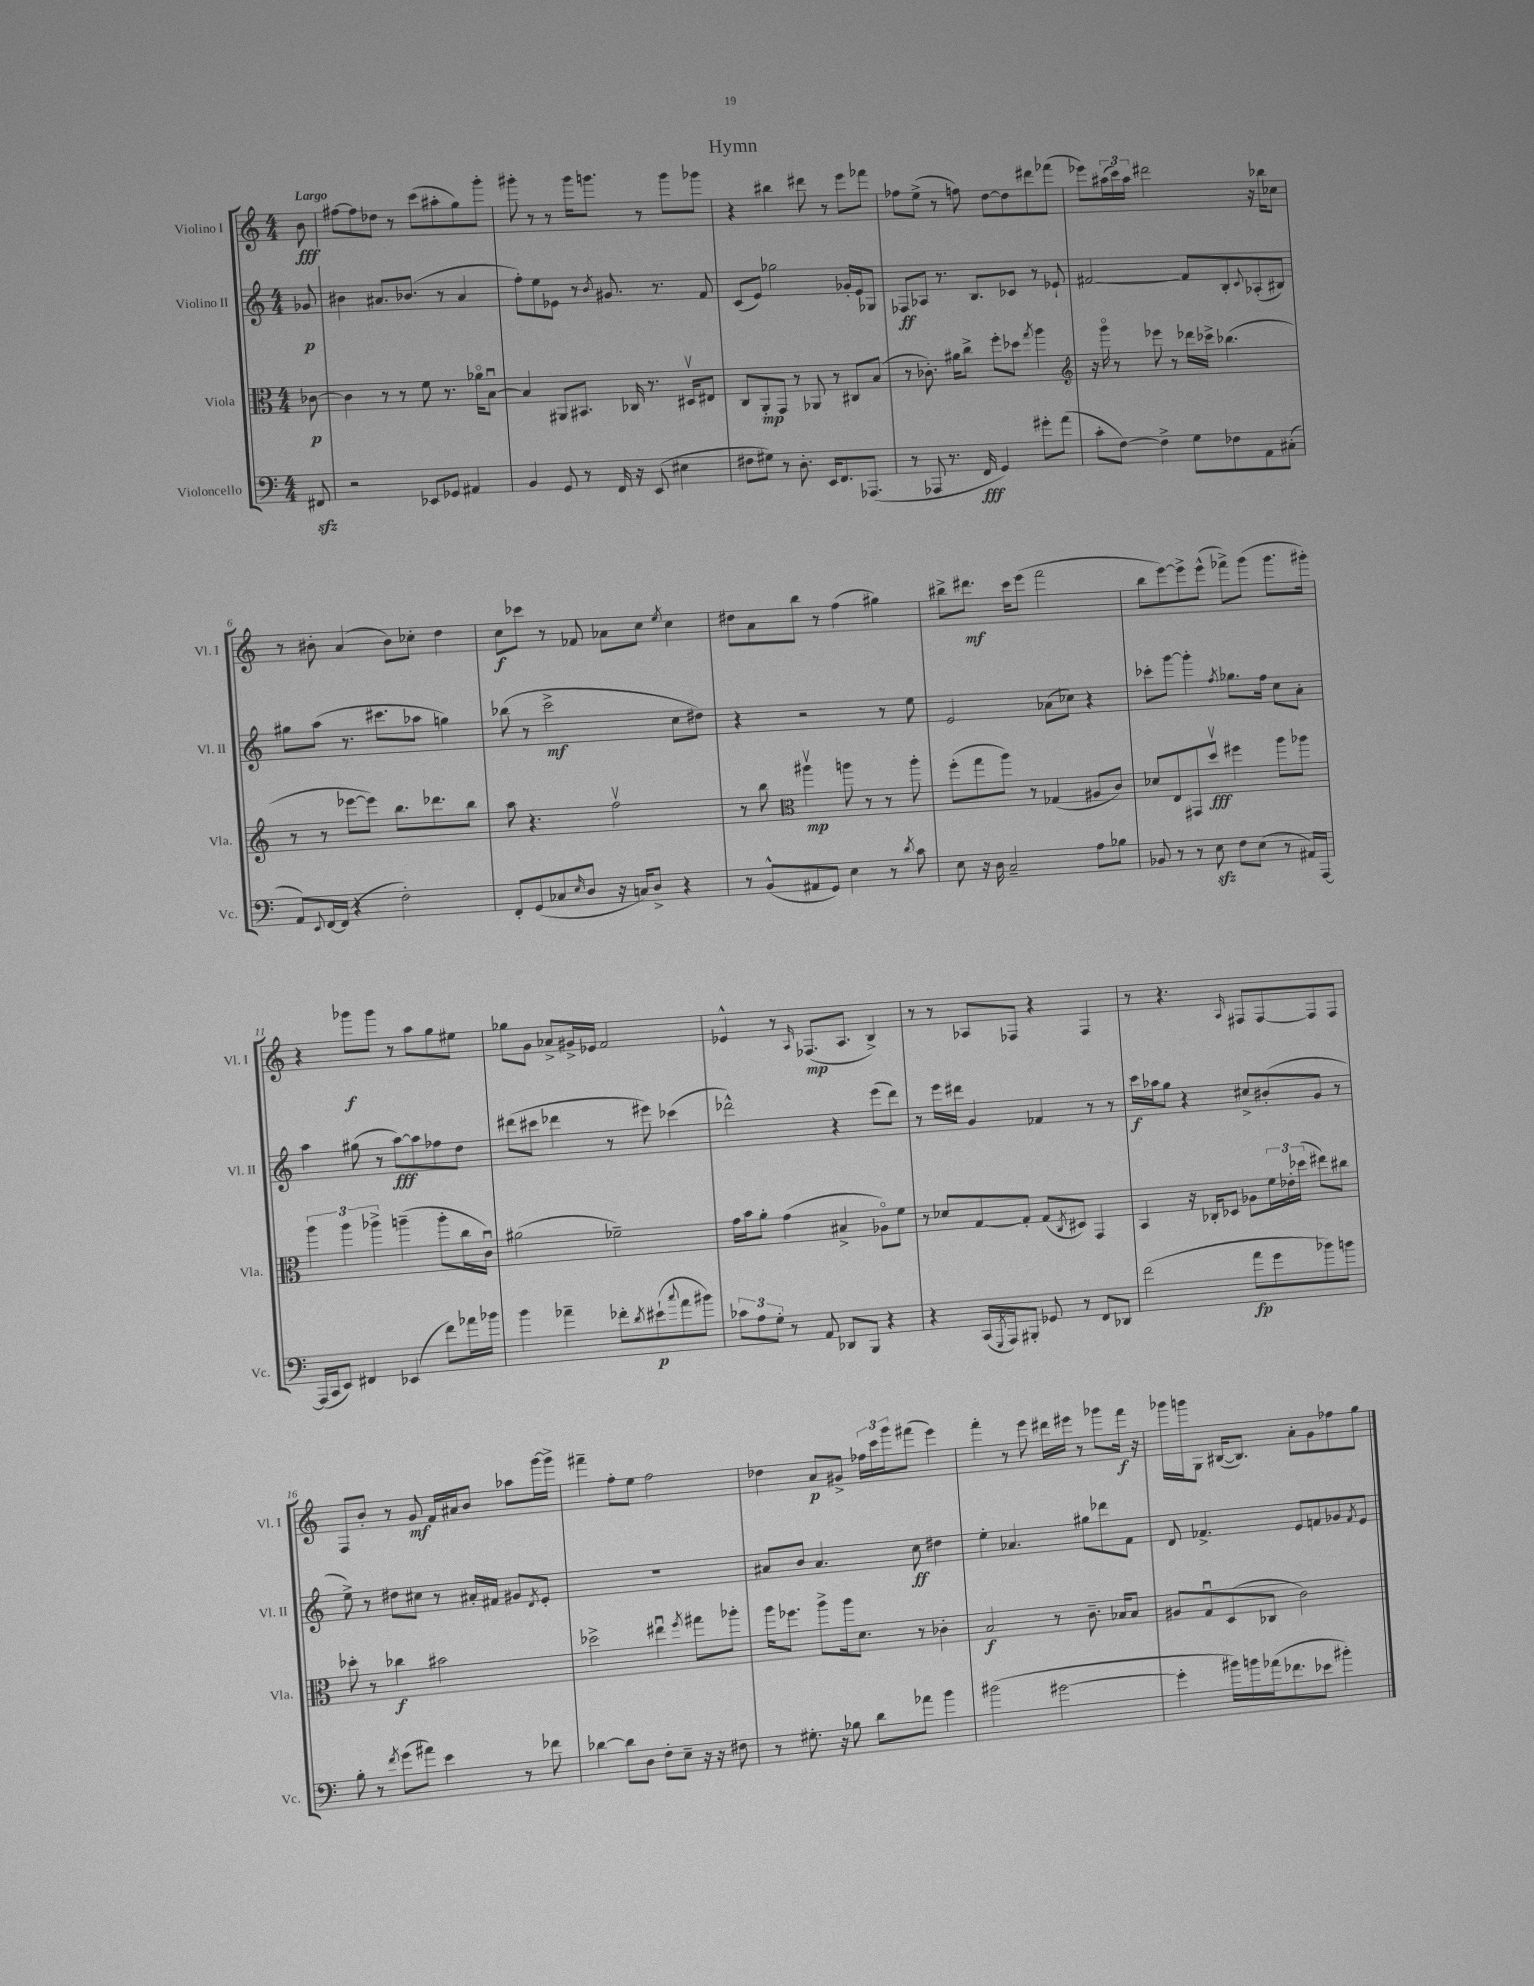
\header { title = "Hymn" }
<<
\new StaffGroup <<
\new Staff = "s0" \with { instrumentName = "Violino I" shortInstrumentName = "Vl. I" } {
    \clef treble \key c \major \numericTimeSignature \time 4/4 \partial 8 \tempo "Largo"
    b'8\fff |
    fis''8~ fis''8 des''8 r8 c'''8( ais''8-. g''8) g'''8-. |
    gis'''8-. r8 r8 gis'''16 g'''8. r8 g'''8 ges'''8 |
    r4 bis''4 dis'''8 r8 e'''8 fes'''8 |
    fes''8 e''8->( r8 f''8) d''8~ d''8 dis'''8 fes'''8( |
    ees'''8) \tuplet 3/2 { ais''16( c'''16) ais''16 } dis'''2 r16 bes''16 ces''8 |
    r8 bis'8-. a'4( bis'8) ces''8-. d''4 |
    c''8\f ces'''8 r8 fes'8 aes'8 c''8 \acciaccatura { e''8 } c''4 |
    dis''8 a'8 b''8 r8 f''4( gis''4) |
    bis''8-> dis'''8.\mf c'''16 e'''8( f'''2 |
    b''8 e'''8~) e'''8-> e'''8-^( fes'''8->) g'''8( g'''8. gis'''16-.) |
    r4 ges'''8\f ges'''8 r8 a''8 g''8 eis''8 |
    ges''8 g'8 aes'8-> gis'16-> ees'16 f'2 |
    ees'4-^ r8 \grace { a16 } fes8.\mp( a8. b4->) |
    r8 r8 aes8 fes8 r4 fes4 |
    r8 r4. \grace { a16 } fis8 fis8~ fis8 fis8 |
    f8 b'8-. r8 g'8\mf f'16 ais'16 b'8 aes''8 g'''16~ g'''16-> |
    fis'''4-- f''8-. e''8 f''2 |
    des''4 a'8\p gis'8-> \tuplet 3/2 { fes''16 c'''16 g'''16 } fis'''8( e'''4) |
    f'''4-. r8 e'''8 dis'''16 eis'''16 r8 ges'''8 f'''16\f r16 |
    ges'''16 g'''16 g8 bis16~( bis8.) a'8-. g'8 fes''8 g''8 \bar "|." |
}
\new Staff = "s1" \with { instrumentName = "Violino II" shortInstrumentName = "Vl. II" } {
    \clef treble \key c \major \numericTimeSignature \time 4/4 \partial 8
    ges'8\p |
    bis'4 ais'8. bes'8.( r8 ais'4 |
    f''8-.) e''8 ees'8 r8 \acciaccatura { b'8 } gis'8. r8. f'8 |
    c'8( e'8) ges''2 ges'16-. e'16 ges8 |
    fes8\ff aes8 r8. b8. ces'8 r8 ees'8-! |
    fis'2~ fis'8 b8-. \appoggiatura { c'8 } aes8-.( bis8) |
    gis''8 a''8( r8. cis'''8. aes''8 g''4) |
    bes''8( r8 c'''2->\mf c''8 dis''8) |
    r4 r2 r8 e''8 |
    e'2 aes'8( ces''8) r4 |
    ces'''8-. g'''8~ g'''4-. \acciaccatura { f''8 } ges''8. f''16 c''8 a'8-. |
    a''4 gis''8( r8 a''8~\fff) a''8 fes''8 d''8 |
    dis'''8( cis'''8 des'''4 r8 eis'''8) ces'''4( |
    des'''2-^) r4 e'''8( des'''8) |
    r8 e'''16 dis'''16 g'4 fes'4 r8 r8 |
    c'''16\f aes''16 g''8 r4 cis''8-> bis'8-.( g'8 r8 |
    e''8->) r8 dis''8 cis''8 r8 ais'16-. fis'16 gis'8 \acciaccatura { d'8 } e'8-. |
    R1 |
    ais'8 b'8 ais'4. c''8\ff dis''4 |
    e''4-. aes'4. gis''8 des'''8 f'8 |
    d'8 fes'4.-> e'8 f'8 ges'8 \acciaccatura { f'8 } e'8 \bar "|." |
}
\new Staff = "s2" \with { instrumentName = "Viola" shortInstrumentName = "Vla." } {
    \clef alto \key c \major \numericTimeSignature \time 4/4 \partial 8
    ces'8~\p |
    ces'4 r8 r8 f'8 r8. aes'16\flageolet b8~\downbow |
    b4 ais,8 bis,8. ces16 r8. dis16\upbow eis8 |
    c8 a,8-.\mp g,8 r8 aes,8 r8 cis8 b8( |
    r8 ces'8.-.) ais'16 c''8-> f''8-. des''8 \acciaccatura { g''8 } a''4 |
    \clef treble r16 g'''16\flageolet r8 ees'''8 r8 des'''16 ces'''16-> bes''4.( |
    r8 r8 ees'''8~ ees'''8) b''8. des'''8. b''8 |
    a''8 r4. f''2\upbow |
    r8 b''8 \clef alto ais''4\upbow\mp a''8 r8 r8 a''8-. |
    f''8-.( g''8 a''8) r8 ges4( ais8 c'8) |
    des'8 e8 gis,8 d''8\upbow\fff fis''4 a''8 aes''8 |
    \tuplet 3/2 { a''4 a''4 aes''4-> } a''4--( a''8-. c''16 c'16\downbow) |
    ais'2( fes'2--) |
    g'16 b'16 a'8-. g'4( bis4-> aes8\flageolet) f'8 |
    r8 des'8 g8~ g8-. g8( \acciaccatura { c8 } dis8) g,4 |
    b,4 r16 ces16-. des8 aes8 \tuplet 3/2 { f'16 ees'16-. des''16( } eis''8) cis''8 |
    des''8-. r8 ces''4\f bis'2 |
    des''2-> eis''4\downbow \acciaccatura { f''8 } gis''8 aes''8-. |
    a''16 fes''8. a''8-> a''16 d'8. r8 ces'4-. |
    b2\f r8 c'8.-- bes16 bes8 |
    ais8 g8\downbow d8( ces8 c'2) \bar "|." |
}
\new Staff = "s3" \with { instrumentName = "Violoncello" shortInstrumentName = "Vc." } {
    \clef bass \key c \major \numericTimeSignature \time 4/4 \partial 8
    fis,8\sfz |
    r2 ees,8 ges,8 ais,4 |
    b,4 g,8 r8 f,16 r16 e,8( eis4 |
    fis8 gis8) r8 d8.-. e,16 f,8. aes,,8.( |
    r8 aes,,8 r8. f,16\fff g,4) gis'8-. a'8( |
    c'8-. f8~) f4-> g8 fes8 a,8 cis8-.( |
    a,8) \appoggiatura { e,8 } f,16~ f,16( r4 f2-.) |
    f,8-. g,8( ces8 \grace { e16 } d8 r16 c16) d8-> r4 |
    r8 b,8-^( ais,8 g,8) e4 r8 \acciaccatura { d'8 } c'8 |
    e8 r16 d16 c2-- a8 bes8 |
    bes,8 r8 r8 e8\sfz f8 e8( r8 ais,16) a,,16~ |
    a,,16( c,16 e,8) fis,4 ees,4( f'8) aes'16 bes'16 |
    b'4 aes'4-- fes'8-. \acciaccatura { d'8 } eis'8-!\p( \appoggiatura { c''8 } aes'8 bis'8) |
    \tuplet 3/2 { ces'8 a8 g8-. } r8 a,8 des,8 b,,8 r4 |
    r4 c,16( \acciaccatura { g,,8 } a,,16) bis,,8-. ges,8 r8 f,8 des,8 |
    f'2( a'8\fp g'8 bes'8) b'8 |
    b8-. r8 \acciaccatura { f'8 } g'8( ais'8) e'4 r8 fes'8 |
    des'4~ des'8 d8 f8-. e8-- r16 r16 fis8 |
    r8 gis8.-. r16 bes8 d'8 aes'8 b'4 |
    bis'2( gis'2~ |
    gis'4-. bis'16) b'16 aes'16( fes'8. ees'8 bis'4-.) \bar "|." |
}
>>
>>
